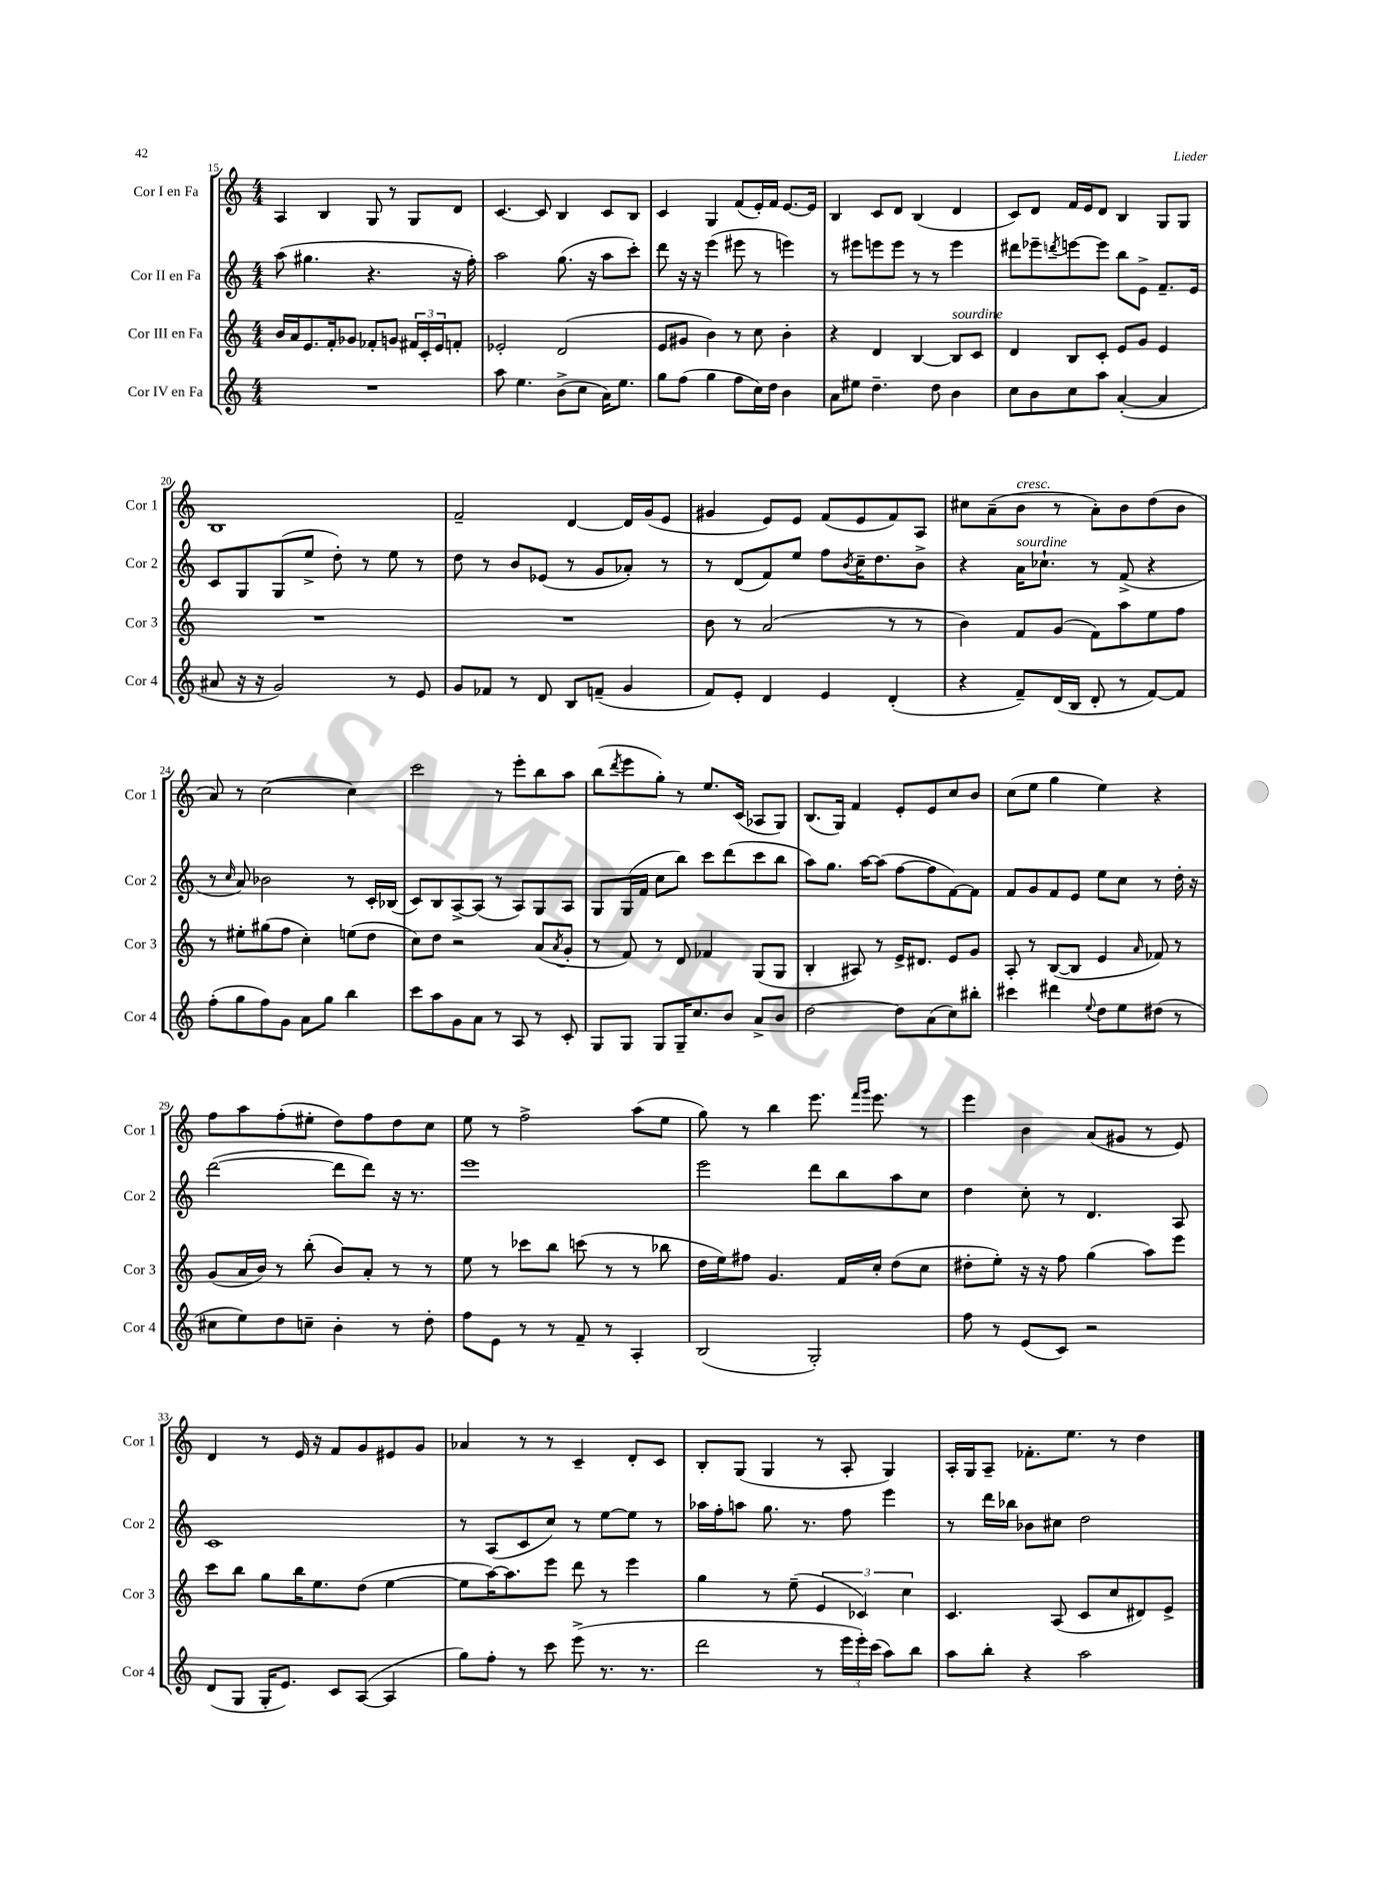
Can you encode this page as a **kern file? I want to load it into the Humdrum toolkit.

**kern	**kern	**kern	**kern
*staff4	*staff3	*staff2	*staff1
*clefG2	*clefG2	*clefG2	*clefG2
*k[]	*k[]	*k[]	*k[]
*M4/4	*M4/4	*M4/4	*M4/4
1r	16b	(8aa	4A
.	16a	.	.
.	8.e	4.gg#	.
.	.	.	4B
.	16f'	.	.
.	8g-	.	.
.	8f-'	4.r	8G
.	8g	.	8r
.	24f#	.	8G
.	24c'	.	.
.	24e	.	.
.	8f'	16r	8d
.	.	16ff')	.
=	=	=	=
8aa	2e-'	2aa	[4.c
4.ee	.	.	.
.	.	.	8c]
(8b^	(2d	(8.gg	4B
8cc	.	.	.
.	.	16r	.
16a)	.	8aa	8c
8.ee	.	.	.
.	.	8ccc')	8B
=	=	=	=
8gg	8e	8ddd	4c
(8ff	8g#	16r	.
.	.	16r	.
4gg	4b)	(4eee	4G
8ff	8r	8eee#	(8f
16cc)	8cc	8r	16e')
16dd	.	.	16f
4b	4b'	4eee)	[8.e
.	.	.	16e]
=	=	=	=
8a	4r	8r	4B
8ee#	.	8eee#	.
4.dd~	4d	8eee	8c
.	.	8eee	8d
.	[4B	8r	(4B
8dd	.	8r	.
4b	8B]	4eee	4d
.	8c	.	.
=	=	=	=
8cc	4d	8ddd#	8c)
8b	.	8eee-~	8d
.	.	8qddd	.
8cc	8B	[8eee	16f
.	.	.	16e
8aa	8c'	8eee]	8d
([4a'	8e	8bb	4B
.	8g	8e^	.
4a]	4e	8.f~	8G
.	.	.	8G
.	.	16e	.
=	=	=	=
8a#	1r	8c	1B
16r	.	8G	.
16r	.	.	.
2g)	.	(8G	.
.	.	8ee^	.
.	.	8dd')	.
.	.	8r	.
8r	.	8ee	.
8e	.	8r	.
=	=	=	=
8g	1r	8dd	2f~
8f-	.	8r	.
8r	.	8b	.
8d	.	(8e-	.
8B	.	8r	[4d
(8f~	.	8g	.
4g	.	8a-')	16d]
.	.	.	(16g
.	.	8r	8e
=	=	=	=
8f)	8b	8r	4g#
8e'	8r	(8d	.
4d	(2a	8f)	8e)
.	.	8ee	8e
4e	.	8ff	(8f
.	.	8qb	.
.	.	16cc~	8e
.	.	8.dd	.
(4d'	8r	.	8f)
.	8r	8b^	8A
=	=	=	=
4r	4b)	4r	8cc#
.	.	.	(8a~
8f~)	8f	16a	8b
.	.	8.cc-`	.
(16d	(8g	.	8r
16B	.	.	.
8d'	8f)	8r	8a')
8r	8aa	(8f^	8b
[8f)	8ee	4r	(8dd
8f]	8ff	.	8b
=	=	=	=
(8ff'	8r	8r	8a)
.	.	16qqcc	.
8gg	8ee#'	8a)	8r
8ff)	(8gg#	2b-	([2cc
8g	8ff	.	.
8a	4cc')	.	.
8gg	.	.	.
4bb	(8ee	8r	4cc])
.	8dd	16c'	.
.	.	(16B-	.
=	=	=	=
8ccc	8cc)	8c)	2ccc
8aa	8dd	8B	.
8g	2r	[8A^	.
8a	.	(8A]	.
8r	.	8r	8r
8A	.	8A)	8eee'
8r	(8a	8G	8bb
.	8qa	.	.
8c'	8g'	8A	8aa
=	=	=	=
8G	8r	8G	(8bb
.	.	.	8qddd
8G	8f)	(16G	8eee
.	.	16f	.
8G	8r	8cc	8gg')
16G~	8d	8bb)	8r
8.cc	.	.	.
.	4f-	8ccc	8.ee
8b	.	(8ddd	.
.	.	.	(16c
8a^	(8G	8ccc	8A-
8b	8G	8bb	8G)
=	=	=	=
[2dd	4B'	8aa)	(8.B
.	.	8.gg	.
.	.	.	16G)
.	8A#)	.	4f
.	.	[16aa	.
.	8r	(8aa]	.
8dd]	16e^	[8ff	8e'
.	8.d#	.	.
(8a	.	8ff]	8e
8cc)	8e	[8f)	8cc
8bb#'	8g	8f]	8b
=	=	=	=
4ccc#	8A'	8f	(8cc
.	8r	8g	8ee
4ddd#	([8B	8f	4gg
.	8B]	8e	.
8qqee	.	.	.
8dd	4e	8ee	4ee)
8ee	.	8cc	.
.	16qqa	.	.
(8dd#	8f-)	8r	4r
8r	8r	16dd'	.
.	.	16r	.
=	=	=	=
8cc#	(8g	([2ddd	8ff
8ee)	16a	.	8aa
.	16b)	.	.
8dd	8r	.	(8ff'
8cc~	(8bb'	.	8ee#'
4b'	8b)	8ddd]	8dd)
.	8a'	8ddd)	8ff
8r	8r	16r	8dd
.	.	8.r	.
8dd'	8r	.	8cc
=	=	=	=
8ff	8ee	1eee	8ee
8e	8r	.	8r
8r	8ccc-	.	2ff^
8r	8bb	.	.
8f~	(8ccc	.	.
8r	8r	.	.
4A'	8r	.	(8aa
.	8bb-	.	8ee
=	=	=	=
(2B	16dd	2eee	8gg)
.	16ee)	.	.
.	8ff#	.	8r
.	4.g	.	4bb
2G')	.	8ddd	8.eee
.	16f	8bb	.
.	.	.	16qqfff
.	.	.	16qqggg
.	16cc'	.	8.eee
.	(8dd	8aa	.
.	8cc	8cc	8r
=	=	=	=
8ff	8dd#'	4dd	4eee
8r	8ee')	.	.
(8e	16r	8cc'	4b
.	16r	.	.
8c)	8ff	8r	.
2r	(4gg	4.d	(8a
.	.	.	8g#
.	8aa)	.	8r
.	8eee	8A	8e)
=	=	=	=
(8d	8ccc	1c	4d
8G	8bb	.	.
16G'	8gg	.	8r
8.e)	.	.	.
.	16bb	.	16e
.	8.ee	.	16r
8c	.	.	8f
([8A	(8dd	.	8g
4A]	[4ee	.	8e#
.	.	.	8g
=	=	=	=
8gg)	8ee]	8r	4a-
8ff'	[16aa)	(8A	.
.	8.aa]	.	.
8r	.	8c	8r
8ccc	8eee	8cc)	8r
(8eee^	8ddd	8r	4c~
8.r	8r	[8ee	.
.	4eee	8ee]	8d'
8.r	.	.	.
.	.	8r	8c
=	=	=	=
2ddd	4gg	16aa-	8B'
.	.	16ff'	.
.	.	8aa	(8G
.	8r	8.gg	4G
.	(8ee~	.	.
.	.	8.r	.
8r	6e	.	8r
24eee	.	8ff	8A'
24eee')	6c-)	.	.
(24ccc	.	.	.
8aa)	.	4eee	4G)
.	6cc	.	.
8bb	.	.	.
=	=	=	=
8aa	4.c	8r	16A'
.	.	.	16G
8bb'	.	16ddd	8A~
.	.	16bb-	.
4r	.	8b-	8.f-'
.	(8A	8cc#	.
.	.	.	8.ee
2aa	8c	2dd	.
.	8cc	.	8r
.	8d#)	.	4dd
.	8e^	.	.
==	==	==	==
*-	*-	*-	*-
